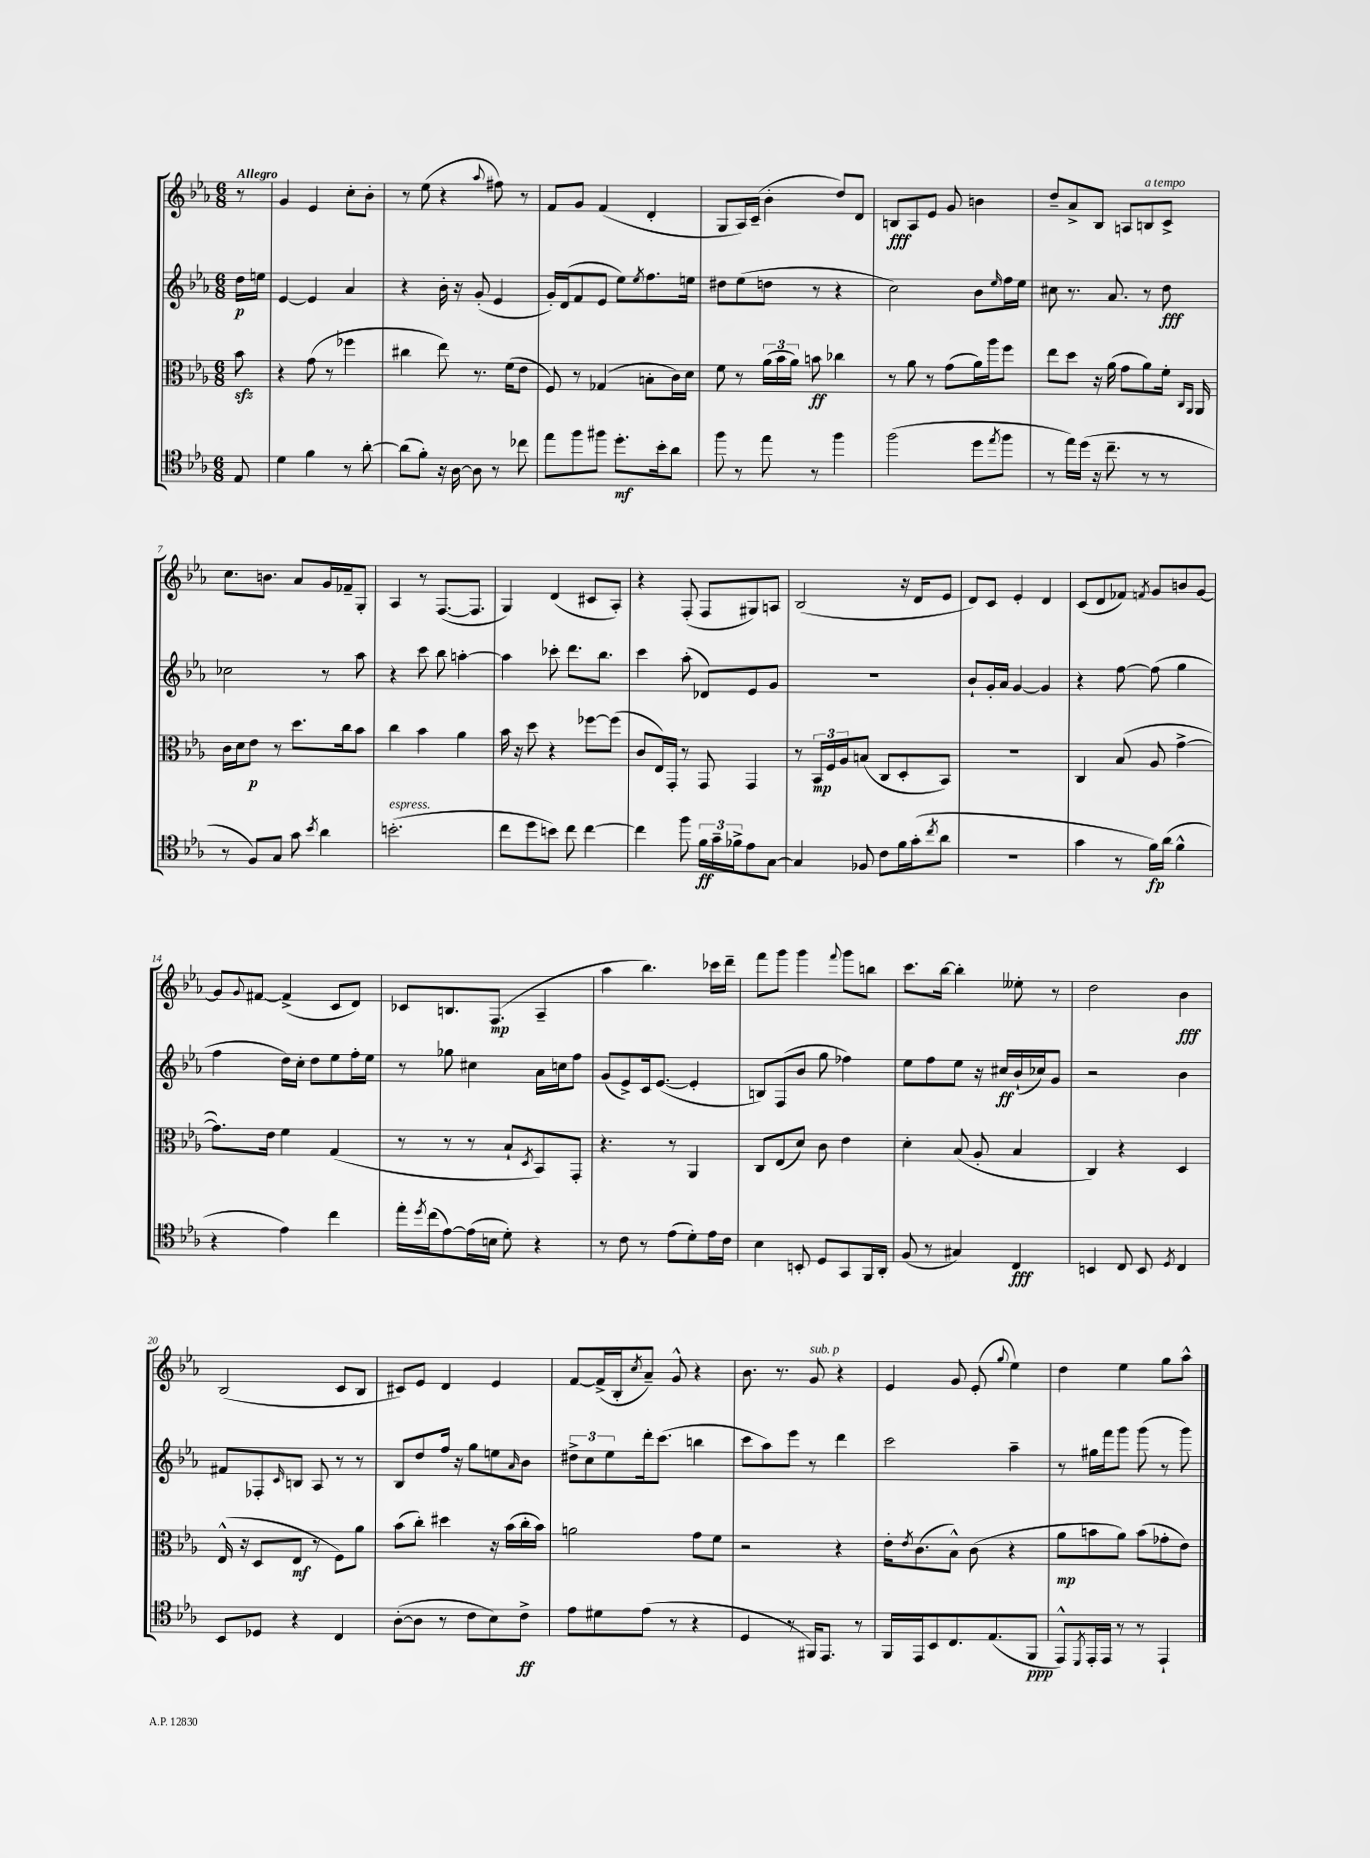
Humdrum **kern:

**kern	**kern	**kern	**kern
*staff4	*staff3	*staff2	*staff1
*clefC4	*clefC3	*clefG2	*clefG2
*k[b-e-a-]	*k[b-e-a-]	*k[b-e-a-]	*k[b-e-a-]
*M6/8	*M6/8	*M6/8	*M6/8
8E-	8b-	16dd	8r
.	.	16ee	.
=	=	=	=
4d	4r	[4e-	4g
4f	(8g	4e-]	4e-
.	8r	.	.
8r	4ff-	4a-	8cc'
[8a-'	.	.	8b-'
=	=	=	=
(8a-]	4cc#	4r	8r
8f')	.	.	(8ee-
16r	8ee-)	16b-'	4r
[16A-	.	16r	.
8A-]	8.r	(8g'	.
.	.	.	8qqaa-
8r	.	4e-	8ff#)
.	(16f	.	.
8cc-	8e-	.	8r
=	=	=	=
8ee-	8F)	16g')	8f
.	.	(16d	.
8ff	8r	8f	8g
8ff#	(4G-	8e-	(4f
8.dd'	.	8ee-)	.
.	.	8qee-	.
.	8B'	8.ff	4d'
16b-'	.	.	.
8a-	16c)	.	.
.	16d	16ee	.
=	=	=	=
8ff	8f	8dd#	8G
8r	8r	(8ee-	16A-)
.	.	.	(16c~
8ee-	(24a-	8dd	4b-'
.	24b-	.	.
.	24a-)	.	.
8r	8b	8r	.
4ff	4cc-	4r	8dd)
.	.	.	8d
=	=	=	=
(2ff	8r	2cc)	8B
.	8a-	.	8A-
.	8r	.	8e-
.	(8g	.	8g
8dd	16a-)	8b-	4b
.	16aa-	.	.
8qee-	.	16qqee-	.
8ff	8ff	16ff	.
.	.	16ee-	.
=	=	=	=
8r	8ee-	8cc#	8dd~
16ee-)	8dd	8.r	8a-^
(16dd	.	.	.
16r	16r	.	8B-
8.cc~	(16a-	8.a-	.
.	8g	.	8A
8r	8a-)	8r	8B
8r	16f'	8dd	8c^
.	16qqC	.	.
.	16qqAA-	.	.
.	16AA-	.	.
=	=	=	=
8r	16c	2cc-	8.cc
.	16d	.	.
8F)	8e-	.	.
.	.	.	8.b
8G	8r	.	.
8g	8.dd	.	8a-
8qb-	.	.	.
4a-	.	8r	16g
.	16cc	.	16f-~
.	8b-	8aa-	8G'
=	=	=	=
(2.b'	4cc	4r	4A-
.	4b-	8ccc	8r
.	.	8bb-	([8.F
.	4a-	[4aa'	.
.	.	.	8.F]
=	=	=	=
8cc	16b-	4aa]	4G)
.	16r	.	.
8dd	8dd	.	.
8b)	4r	8ccc-'	(4d
8cc	.	8.ddd	.
[4cc	[8ff-	.	8c#
.	.	8.bb-	.
.	(8ff-]	.	8A-')
=	=	=	=
4cc]	8c	4ccc	4r
.	16E-)	.	.
.	16GG'	.	.
8ff	8r	(8aa-'	(8F'
24f	8GG	8d-)	8F
24g~	.	.	.
24f-^	.	.	.
8e-	4GG	8e-	8G#)
[8G	.	8g	8A
=	=	=	=
4G]	8r	2.r	(2B-
.	24BB-	.	.
.	24F	.	.
.	24A-	.	.
8F-	(8B	.	.
8c	8C	.	.
16f	8D'	.	16r
(16g'	.	.	16d
8qcc	.	.	.
8a-	8BB-)	.	8e-
=	=	=	=
2.r	2.r	8b-`	8d)
.	.	16g'	8c
.	.	16a-	.
.	.	[4g	4e-'
.	.	4g]	4d
=	=	=	=
4g	4C	4r	(8c
.	.	.	8d
8r	(8B-	[8ff	8f-)
.	.	.	8qf
16f)	8A-	(8ff]	8g
(16a-	.	.	.
4f^^	[4g^	4gg	8b
.	.	.	[8g
=	=	=	=
4r	8.g])	4ff	8g]
.	.	.	8qqg
.	.	.	[8f#
.	16e-	.	.
4e-)	4f	16dd)	(4f#^]
.	.	16cc'	.
.	.	8dd	.
4cc	(4G	8ee-	8c
.	.	16ff'	8d)
.	.	16ee-	.
=	=	=	=
16ee-'	8r	8r	8c-
8qdd	.	.	.
(16cc	.	.	.
[8e-)	8r	8gg-	8.B
(16e-]	8r	4cc#	.
16B	.	.	(8.F
8d')	8B-`	.	.
.	8qD	.	.
4r	8BB-)	16a-	4A-~
.	.	16cc	.
.	8GG'	8ff	.
=	=	=	=
8r	4.r	(8g	4aa-
8c	.	8e-^)	.
8r	.	16c	4.bb-)
.	.	([8.e-	.
(8e-	8r	.	.
8d')	4AA-	4e-']	.
16e-	.	.	16ccc-
16c	.	.	16ddd~
=	=	=	=
4B-	8C	8B)	8fff
.	(8E-	(8F	8ggg
8BB'	8d)	8b-	4ggg
8D	8c	8gg	.
.	.	.	8qqfff
8GG	4e-	4ff-)	8ggg
16FF	.	.	8bb
16AA-'	.	.	.
=	=	=	=
(8F	4d'	8ee-	8.ccc
8r	.	8ff	.
.	.	.	[16bb-
4G#)	(8B-	8ee-	4bb-']
.	8A-'	16r	.
.	.	16cc#	.
4C	4B-	(16b-`	8ee--'
.	.	16cc-)	.
.	.	8g	8r
=	=	=	=
4BB	4C)	2r	2dd
8C	4r	.	.
8BB	.	.	.
8qD	.	.	.
4C	4D	4b-	4b-
=	=	=	=
8BB-	(16E-^^	8f#	(2B-
.	16r	.	.
8D-	8D	8F-'	.
.	.	16qqc	.
4r	8E-	8B	.
.	8r	8A-	.
4C	8F)	8r	8c
.	8a-	8r	8B-
=	=	=	=
([8A-'	(8b-	8B-	8c#)
8A-]	8cc')	8dd	8e-
8r	4dd#	16ff	4d
.	.	16r	.
8c	.	8gg	.
8B-)	16r	8ee	4e-
.	(16b-	.	.
.	.	16qqa-	.
8c^	16cc'	8b-	.
.	16b-)	.	.
=	=	=	=
8e-	2a	12dd#^	[8f
.	.	12cc	.
8d#	.	.	(16f^]
.	.	12ee-	.
.	.	.	16B-'
.	.	.	8qcc
(8e-	.	16ddd'	8a-~)
.	.	(8.ccc	.
8r	.	.	8g^^
4r	8g	4bb	4r
.	8f	.	.
=	=	=	=
4D	2r	8ccc	8.b-
.	.	8aa-)	.
.	.	.	8.r
8r	.	8eee-	.
16FF#)	.	8r	8g
8.EE-	.	.	.
.	4r	4ddd	4r
8r	.	.	.
=	=	=	=
16FF	16e-'	2ccc	4e-
.	8qe-	.	.
16EE-	(8.c	.	.
8BB-	.	.	.
8.C	8B-^^)	.	8g
.	(8c	.	(8e-'
(8.E-	.	.	.
.	.	.	8qqgg
.	4r	4aa-~	4ee-)
8FF	.	.	.
=	=	=	=
8EE-^^)	8a-	8r	4dd
8qDD	.	.	.
16EE-'	8b	16gg#	.
16EE-	.	16fff	.
8r	8a-)	8ggg	4ee-
8r	(8b	(8ggg	.
4EE-`	8g-'	8r	8gg
.	8e-)	8ggg)	8aa-^^
==	==	==	==
*-	*-	*-	*-
